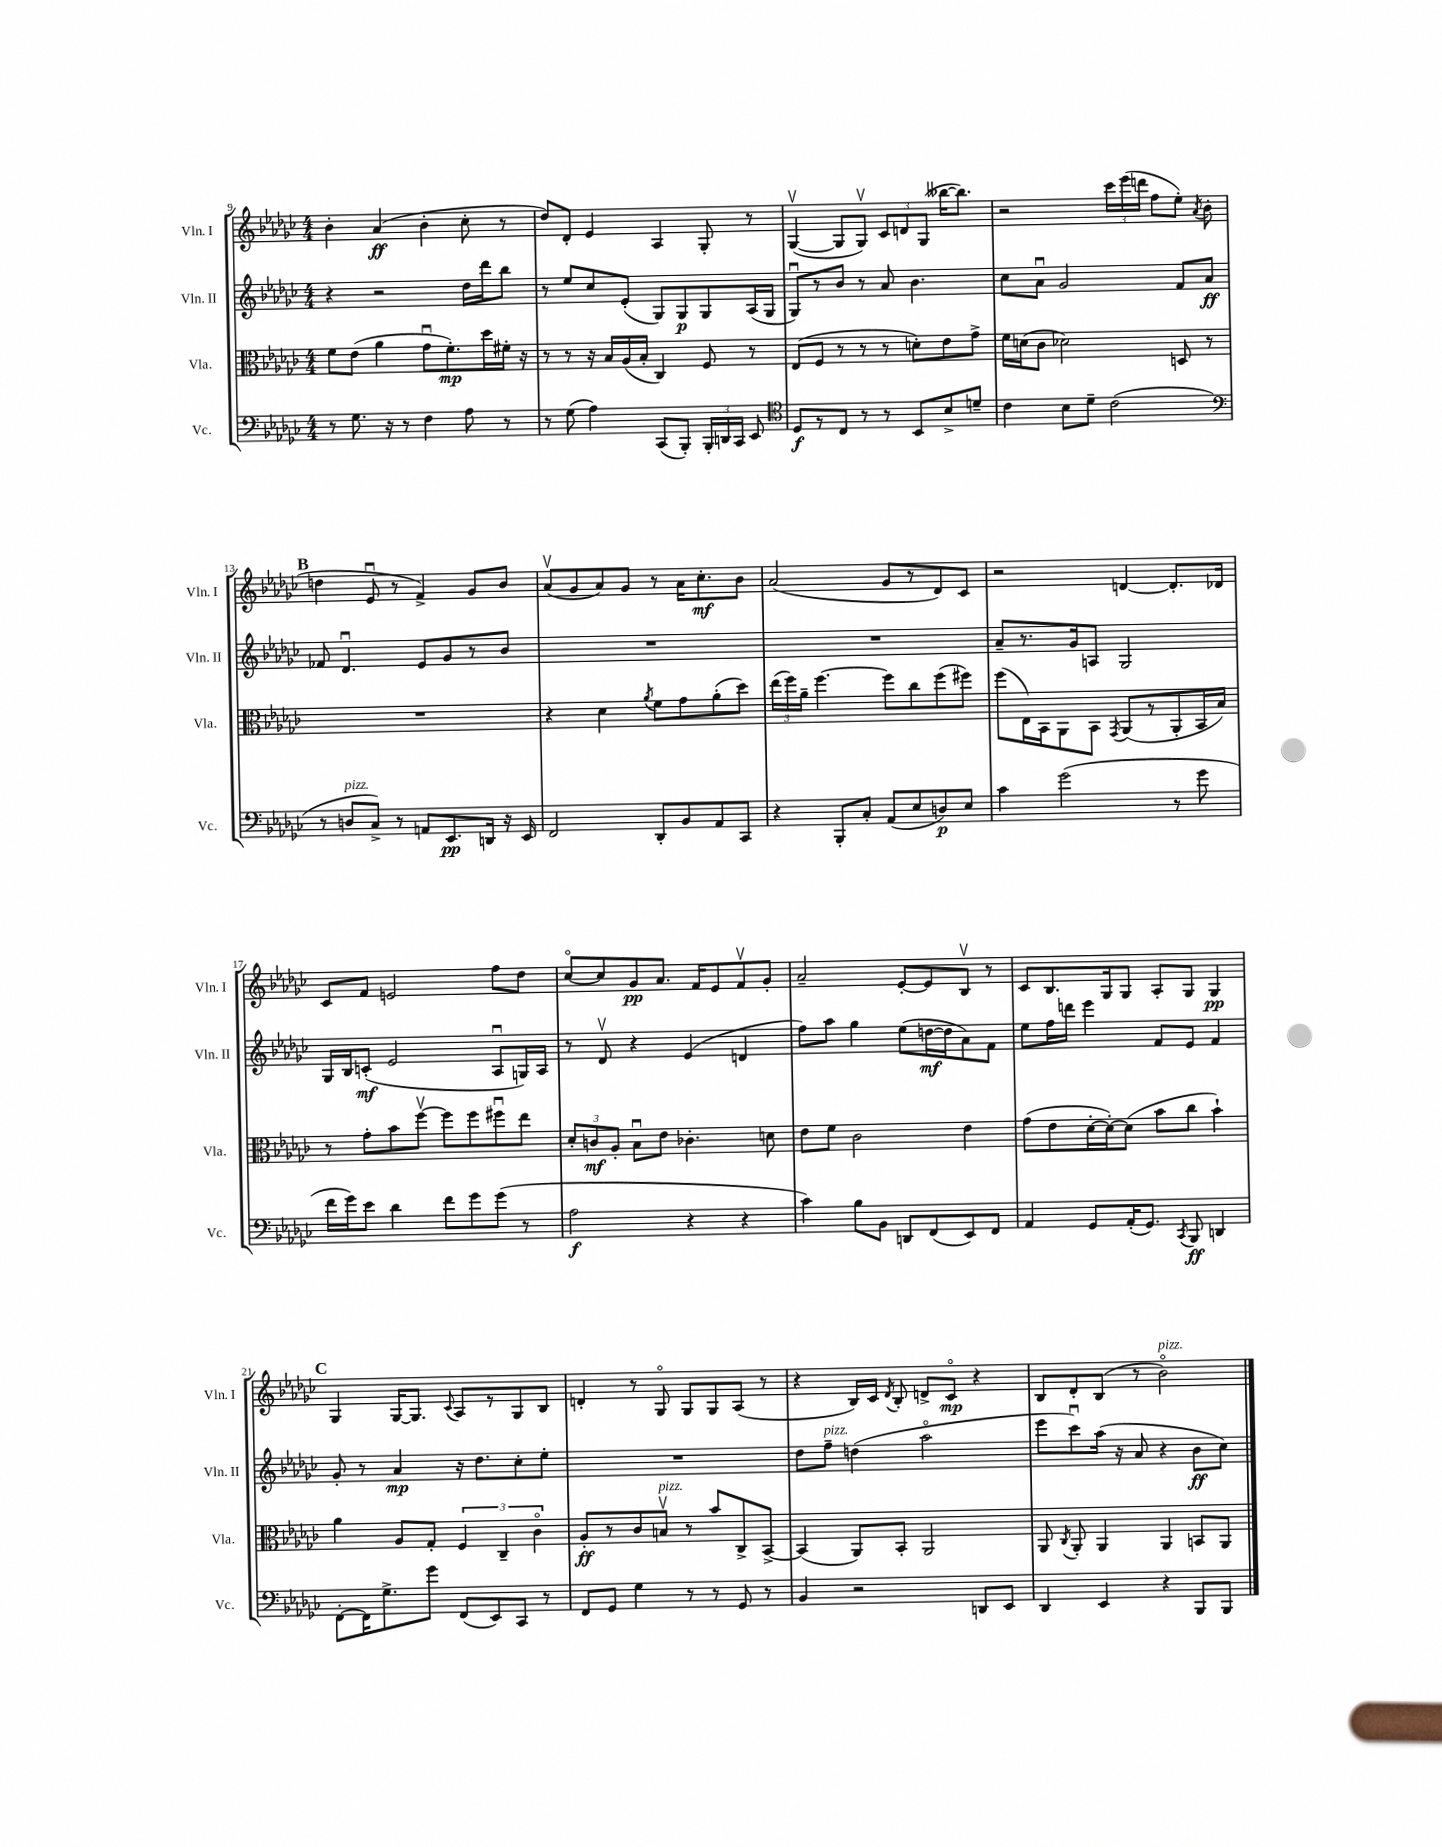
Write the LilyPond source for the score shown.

<<
\new StaffGroup <<
\new Staff = "s0" \with { instrumentName = "Vln. I" shortInstrumentName = "Vln. I" } {
    \clef treble \key ges \major \numericTimeSignature \time 4/4
    \autoBeamOff bes'4-. aes'4\ff( bes'4-. ces''8-. r8 |
    des''8[) des'8]-. ees'4 aes4 ges8-. r8 |
    ges4~\upbow( ges8[ ges8]\upbow) \tuplet 3/2 { ces'8[ d'8 ges8]( } beses''16[~ beses''8.]) |
    r2 \tuplet 3/2 { ces'''16[ ees'''16( d'''16] } f''8[ ees''8]-.) \acciaccatura { aes'8 } bes'8( |
    \mark \markup { \bold "B" } d''4 ees'8\downbow r8 f'4->) ges'8[ bes'8] |
    aes'8[\upbow( ges'8 aes'8) ges'8] r8 aes'16[ ces''8.-.\mf bes'8] |
    aes'2( ges'8[ r8 des'8) ces'8] |
    r2 d'4~ d'8.[-. des'16] |
    ces'8[ f'8] e'2 f''8[ des''8] |
    ces''8[~\flageolet ces''8 ges'8\pp aes'8.] f'16[ ees'8 f'8\upbow ges'8]-. |
    aes'2-- ees'8[~-. ees'8 bes8]\upbow r8 |
    ces'8[ bes8. ges16 ges8] aes8[-. ges8] ges4\pp |
    \mark \markup { \bold "C" } ges4 ges16[~ ges8.] \appoggiatura { ces'8 } aes8[ r8 ges8 bes8] |
    d'4-. r8 ges8\flageolet ges8[ ges8 aes8]( r8 |
    r4 bes16[) ces'16] \acciaccatura { des'8 } bes8-. d'8[-> ces'8]\flageolet\mp r4 |
    bes8[ des'8-. bes8]( r8 bes'2\flageolet^\markup { \italic "pizz." }) \bar "|." |
}
\new Staff = "s1" \with { instrumentName = "Vln. II" shortInstrumentName = "Vln. II" } {
    \clef treble \key ges \major \numericTimeSignature \time 4/4
    \autoBeamOff r4 r2 des''16[ des'''16 bes''8] |
    r8 ees''8[ ces''8 ees'8]-.( ges8[) ges8\p ges8 aes16( ges16] |
    ges8[\downbow) r8 bes'8] r8 aes'8 bes'4. |
    ces''8[ aes'8]\downbow ges'2 f'8[ aes'8]\ff |
    \mark \markup { \bold "B" } fes'8 des'4.\downbow ees'8[ ges'8 r8 bes'8] |
    R1 |
    R1 |
    aes'8[-- r8. ges'16 a8] ges2 |
    ges16[ bes16 c'8]-.\mf( ees'2 aes8[\downbow g16) aes16] |
    r8 des'8\upbow r4 ees'4( d'4 |
    f''8[) aes''8] ges''4 ees''8[( d''16~\mf d''16 aes'8) f'8] |
    ees''8[ f''16 d'''16] ees'''4 f'8[ ees'8] f'4 |
    \mark \markup { \bold "C" } ges'8-. r8 aes'4\mp r16 des''8.[ ces''8-. ees''8]-. |
    R1 |
    des''8[ f''8]--^\markup { \italic "pizz." } d''4( aes''2\flageolet |
    ees'''8[ ces'''8\downbow) aes''16]( r16 aes'8 r4 bes'8[\ff ces''8]) \bar "|." |
}
\new Staff = "s2" \with { instrumentName = "Vla." shortInstrumentName = "Vla." } {
    \clef alto \key ges \major \numericTimeSignature \time 4/4
    \autoBeamOff f'8[ ees'8]( aes'4 ges'8[\downbow f'8.-.\mp) des''16 fis'16]-. r16 |
    r8 r8 r16 bes16[ aes16( bes16]-. ces4) f8 r8 |
    ees8[( f8] r8 r8 r8 d'8[-.) ees'8 ges'8]-> |
    f'16[ d'16( ces'8] des'2) d8 r8 |
    \mark \markup { \bold "B" } R1 |
    r4 des'4 \acciaccatura { aes'8 } f'8[ ges'8 aes'8-.( des''8]) |
    \tuplet 3/2 { ees''16[( f''16) aes'16]-- } f''4.~ f''8[ ces''8 f''8( fis''8]) |
    f''8[( ees16) bes,16 aes,8 bes,8] \acciaccatura { ges,8 } aes,8[( r8 aes,8-. bes,16 bes16]) |
    r8 ges'8[-. bes'8 f''8]~\upbow f''8[ f''8 fis''8\downbow ees''8] |
    \tuplet 3/2 { des'8[-. c'8\mf aes8]-. } bes8[\downbow ees'8] ces'4.-. d'8 |
    ees'8[ f'8] ces'2 ees'4 |
    ges'8[( ees'8 des'16~-. des'16~-.) des'8]( bes'8[ ces''8] bes'4-!) |
    \mark \markup { \bold "C" } aes'4 aes8[ ges8]-. \tuplet 3/2 { f4 ces4-- ces'4\flageolet } |
    aes8[-.\ff r8 ces'8 b8]\upbow^\markup { \italic "pizz." } r8 bes'8[ ces8-> bes,8]~-> |
    bes,4( aes,8[) bes,8]-. aes,2 |
    aes,8 \acciaccatura { ces8 } aes,8-. aes,4 aes,4 b,8[ aes,8] \bar "|." |
}
\new Staff = "s3" \with { instrumentName = "Vc." shortInstrumentName = "Vc." } {
    \clef bass \key ges \major \numericTimeSignature \time 4/4
    \autoBeamOff r8 ges8. r16 r8 f4 aes8 r8 |
    r8 ges8( aes4) ces,8[( bes,,8]-.) \tuplet 3/2 { bes,,16[-. d,16 ces,16] } ees,8 |
    \clef tenor des8[\f r8 ces8] r8 r8 bes,8[ bes8-> d'8]-- |
    ces'4 bes8[ des'8]-- ces'2( |
    \mark \markup { \bold "B" } \clef bass r8 d8[^\markup { \italic "pizz." } ces8]->) r8 a,8[ ees,8.\pp d,16] r16 ees,16 |
    f,2 des,8[-. bes,8 aes,8 ces,8] |
    r4 bes,,8[-. ces8]-. aes,8[( ees8 d8\p) ees8] |
    ces'4 ges'2( r8 ges'8 |
    f'16[ ges'16) ees'8] des'4 f'8[ ges'8 ges'8]( r8 |
    aes2\f r4 r4 |
    ces'4) bes8[ bes,8] d,8[ f,8( ees,8) f,8] |
    aes,4 ges,8[ aes,16-.( ges,8.]) \acciaccatura { ces,8 } bes,,8\ff d,4 |
    \mark \markup { \bold "C" } f,8[~-. f,16 ges8.-> ges'8] f,8[( ees,8) ces,8] r8 |
    f,8[ ges,8] ges4 r8 r8 ges,8 r8 |
    bes,4 r2 d,8[ ees,8] |
    des,4 ees,4 r4 bes,,8[ bes,,8] \bar "|." |
}
>>
>>
\layout { \context { \Score currentBarNumber = #9 } }
